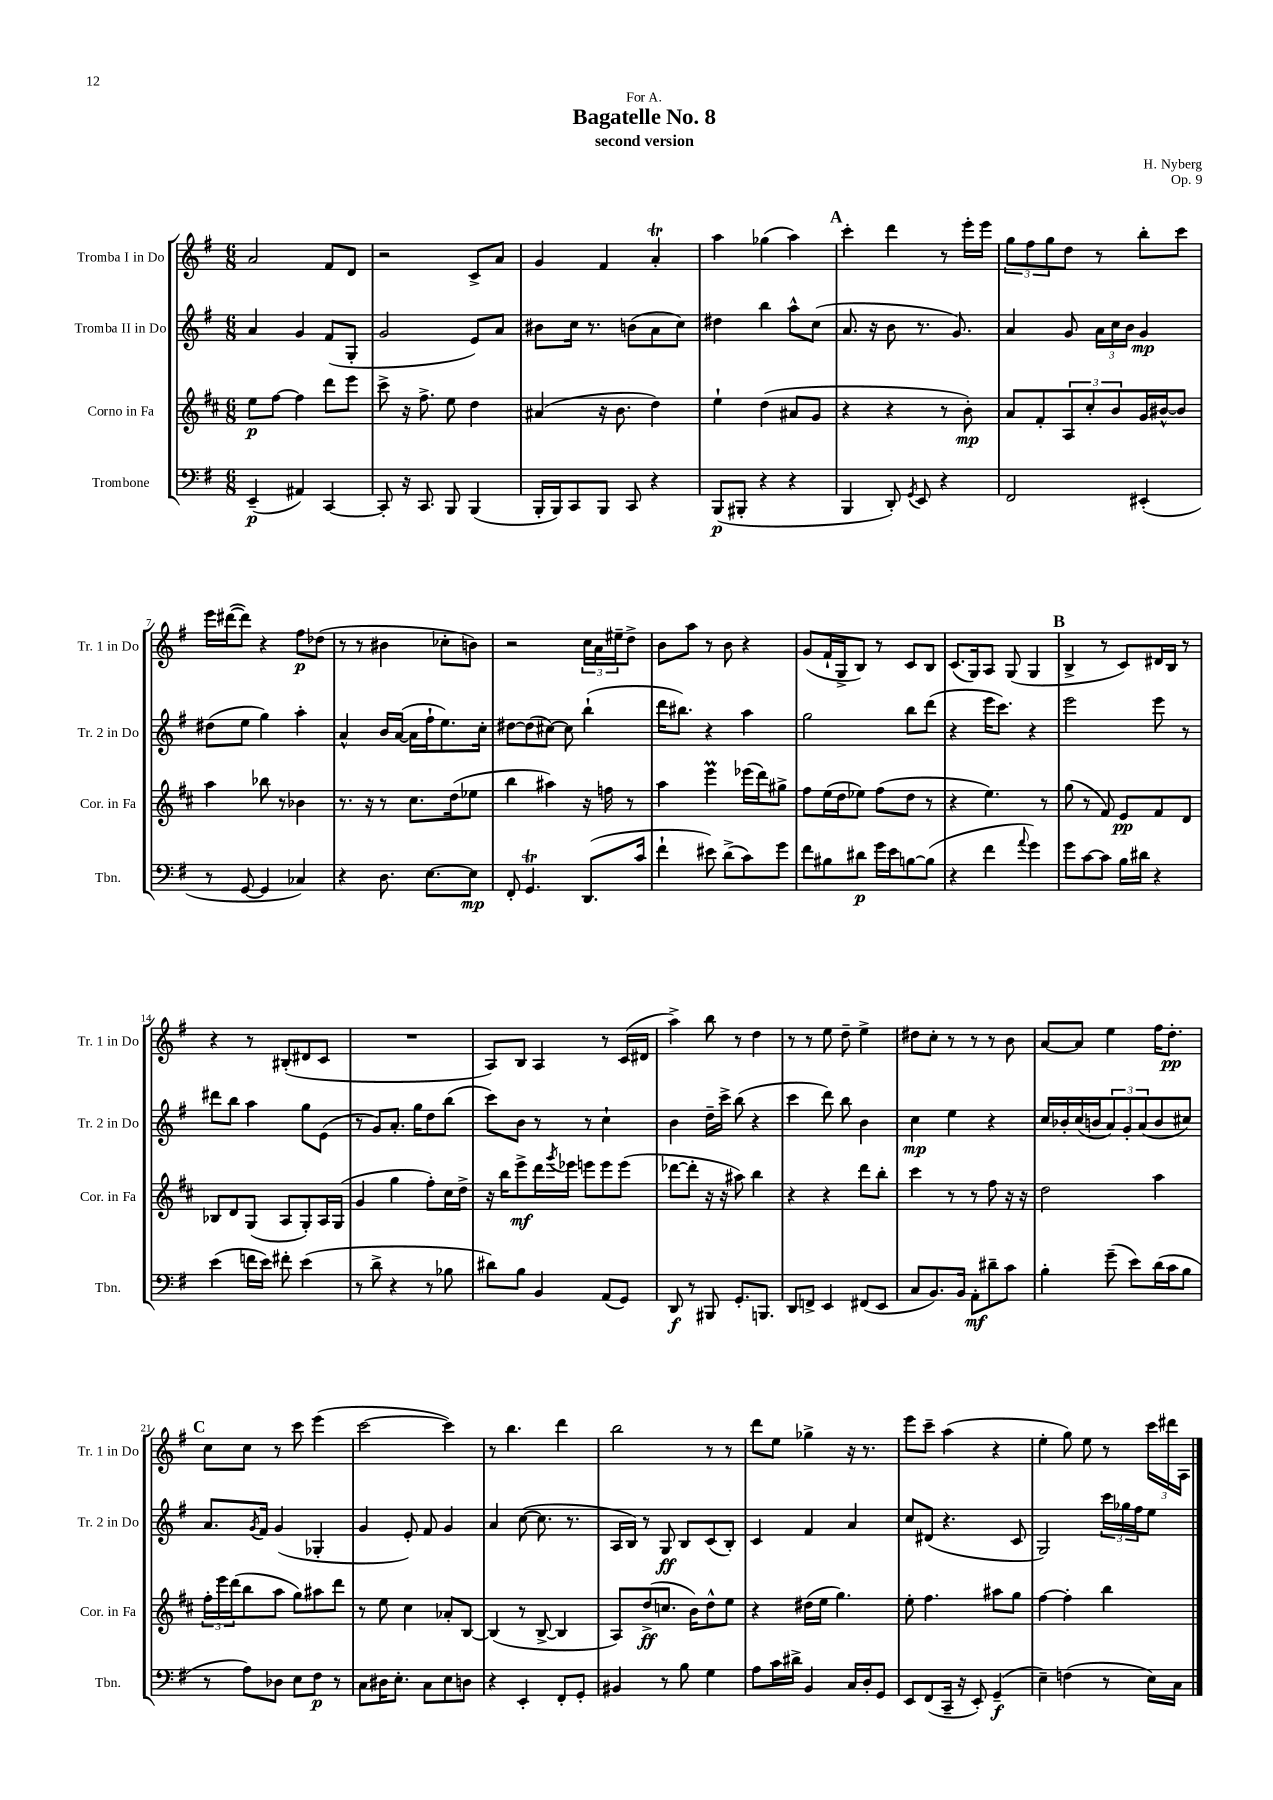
\header { title = "Bagatelle No. 8" composer = "H. Nyberg" subtitle = "second version" dedication = "For A." opus = "Op. 9" }
<<
\new StaffGroup <<
\new Staff = "s0" \with { instrumentName = "Tromba I in Do" shortInstrumentName = "Tr. 1 in Do" } {
    \clef treble \key g \major \numericTimeSignature \time 6/8
    a'2 fis'8 d'8 |
    r2 c'8-> a'8 |
    g'4 fis'4 a'4-.\trill |
    a''4 ges''4( a''4) |
    \mark \markup { \bold "A" } c'''4-. d'''4 r8 e'''16-. e'''16 |
    \tuplet 3/2 { g''8 fis''8 g''8 } d''8 r8 b''8-. c'''8 |
    e'''16 dis'''16~( dis'''8) r4 fis''8\p des''8( |
    r8 r8 bis'4 ces''8-. b'8) |
    r2 \tuplet 3/2 { c''16 a'16 eis''16-- } d''8-> |
    b'8 a''8 r8 b'8 r4 |
    g'8( fis'16-! g16-> b8) r8 c'8 b8 |
    c'8.( g16) a8 g8( g4 |
    \mark \markup { \bold "B" } b4-> r8 c'8) dis'16 b16 r8 |
    r4 r8 bis8-.( dis'8 c'8 |
    R2. |
    a8) b8 a4 r8 c'16( dis'16 |
    a''4->) b''8 r8 d''4 |
    r8 r8 e''8 d''8-- e''4-> |
    dis''8 c''8-. r8 r8 r8 b'8 |
    a'8~ a'8 e''4 fis''16 d''8.-.\pp |
    \mark \markup { \bold "C" } c''8 c''8 r8 c'''8 e'''4( |
    c'''2~ c'''4) |
    r8 b''4. d'''4 |
    b''2 r8 r8 |
    d'''8 e''8 ges''4-> r16 r8. |
    e'''8 c'''8-- a''4( r4 |
    e''4-. g''8) e''8 r8 \tuplet 3/2 { c'''16 dis'''16 a16 } \bar "|." |
}
\new Staff = "s1" \with { instrumentName = "Tromba II in Do" shortInstrumentName = "Tr. 2 in Do" } {
    \clef treble \key g \major \numericTimeSignature \time 6/8
    a'4 g'4 fis'8( g8-. |
    g'2 e'8) a'8 |
    bis'8 c''16 r8. b'8( a'8 c''8) |
    dis''4 b''4 a''8-^ c''8( |
    \mark \markup { \bold "A" } a'8. r16 b'8 r8. g'8.) |
    a'4 g'8 \tuplet 3/2 { a'16 c''16 b'16 } g'4\mp |
    dis''8( e''8 g''4) a''4-. |
    a'4-^ b'16 a'16~( a'16 fis''16-! e''8.) c''16-. |
    dis''8~ dis''8( cis''8~) cis''8 b''4-!( |
    d'''16 bis''8.) r4 a''4 |
    g''2 b''8 d'''8( |
    r4 e'''16 c'''8.) r4 |
    \mark \markup { \bold "B" } e'''2 e'''8 r8 |
    dis'''8 b''8 a''4 g''8 e'8( |
    r8 g'8) a'8.-. g''16 d''8 b''8( |
    c'''8) b'8 r8 r8 c''4-! |
    b'4 d''16-- c'''16-> b''8( r4 |
    c'''4 d'''8) b''8 b'4 |
    c''4\mp e''4 r4 |
    c''16 bes'16-. c''16( b'16 \tuplet 3/2 { a'8) g'8-. a'8( } b'8 cis''8) |
    \mark \markup { \bold "C" } a'8. \acciaccatura { g'8 } fis'16 g'4( ges4-. |
    g'4 e'8-.) fis'8 g'4 |
    a'4 c''8~( c''8. r8. |
    a16 b16) r8 g8\ff b8 c'8( b8-.) |
    c'4 fis'4 a'4 |
    c''8 dis'8( r4. c'8 |
    g2) \tuplet 3/2 { c'''16 ges''16 fis''16 } e''8 \bar "|." |
}
\new Staff = "s2" \with { instrumentName = "Corno in Fa" shortInstrumentName = "Cor. in Fa" } {
    \clef treble \key d \major \numericTimeSignature \time 6/8
    e''8\p fis''8~ fis''4 d'''8 e'''8 |
    cis'''8-> r16 fis''8.-> e''8 d''4 |
    ais'4( r16 b'8. d''4) |
    e''4-! d''4( ais'8 g'8 |
    \mark \markup { \bold "A" } r4 r4 r8 b'8-.\mp) |
    a'8 fis'8-. \tuplet 3/2 { a8 cis''8-. b'8 } g'16 bis'16~-^ bis'8 |
    a''4 bes''8 r8 bes'4 |
    r8. r16 r8 cis''8. d''16( ees''8 |
    b''4 ais''4) r16 f''16 r8 |
    a''4 e'''4\prall ees'''16( d'''16) gis''8-> |
    fis''8 e''16( d''16 ees''8) fis''8( d''8 r8 |
    r4 e''4.) r8 |
    \mark \markup { \bold "B" } g''8( r8 fis'8) e'8\pp fis'8 d'8 |
    bes8 d'8 g8( a8 g8-.) a16 g16( |
    g'4 g''4 fis''8-.) cis''16 d''16-> |
    r16 b''16 e'''8->\mf d'''16 \acciaccatura { g'''8 } ees'''16 e'''8 e'''8 e'''8( |
    des'''8~ des'''8-. r16 r16 ais''8) b''4 |
    r4 r4 d'''8 b''8-. |
    cis'''4 r8 r8 fis''8 r16 r16 |
    d''2 a''4 |
    \mark \markup { \bold "C" } \tuplet 3/2 { fis''16-. e'''16 d'''16( } b''8 a''8 g''8) ais''8 d'''8 |
    r8 e''8 cis''4 aes'8-. b8~ |
    b4( r8 b8~-> b4 |
    a8) d''8->\ff( c''8. b'16) d''8-^ e''8 |
    r4 dis''16( e''16 g''4.) |
    e''8-. fis''4. ais''8 g''8 |
    fis''4~ fis''4-. b''4 \bar "|." |
}
\new Staff = "s3" \with { instrumentName = "Trombone" shortInstrumentName = "Tbn." } {
    \clef bass \key g \major \numericTimeSignature \time 6/8
    e,4--\p( ais,4) c,4~ |
    c,8-. r16 c,8. b,,8 b,,4( |
    b,,16-. b,,16) c,8 b,,8 c,8 r4 |
    b,,8\p( bis,,8-. r4 r4 |
    \mark \markup { \bold "A" } b,,4 d,8-.) \acciaccatura { g,8 } e,8 r4 |
    fis,2 eis,4-.( |
    r8 g,8~ g,4 ces4) |
    r4 d8. e8.~ e8\mp |
    fis,8-. g,4.\trill d,8.( c'16 |
    fis'4-! eis'8) d'8->( c'8) g'8 |
    fis'8 bis8 dis'8\p g'16 e'16 b8~ b8( |
    r4 fis'4 \appoggiatura { a'8 } g'4) |
    \mark \markup { \bold "B" } g'8 c'8~ c'8 b16 dis'16 r4 |
    e'4( f'16 e'16) fis'8-. e'4( |
    r8 d'8-> r4 r8 bes8 |
    dis'8) b8 b,4 a,8( g,8) |
    d,8\f r8 bis,,8 g,8.-. b,,8. |
    d,8 f,8-> e,4 fis,8( e,8 |
    c8 b,8.) b,16 a,8-.\mf dis'8-- c'8 |
    b4-. g'8--( e'8) d'16( c'16 b8 |
    \mark \markup { \bold "C" } r8 a8) des8 e8 fis8\p r8 |
    c8 dis16 e8.-. c8 e8 d8 |
    r4 e,4-. fis,8-. g,8-. |
    bis,4 r8 b8 g4 |
    a8 c'16 dis'16-> b,4 c16 d16-. g,8 |
    e,8 fis,8( c,16-- r16 e,8-.) g,4--\f( |
    e4--) f4( r8 e16) c16 \bar "|." |
}
>>
>>
